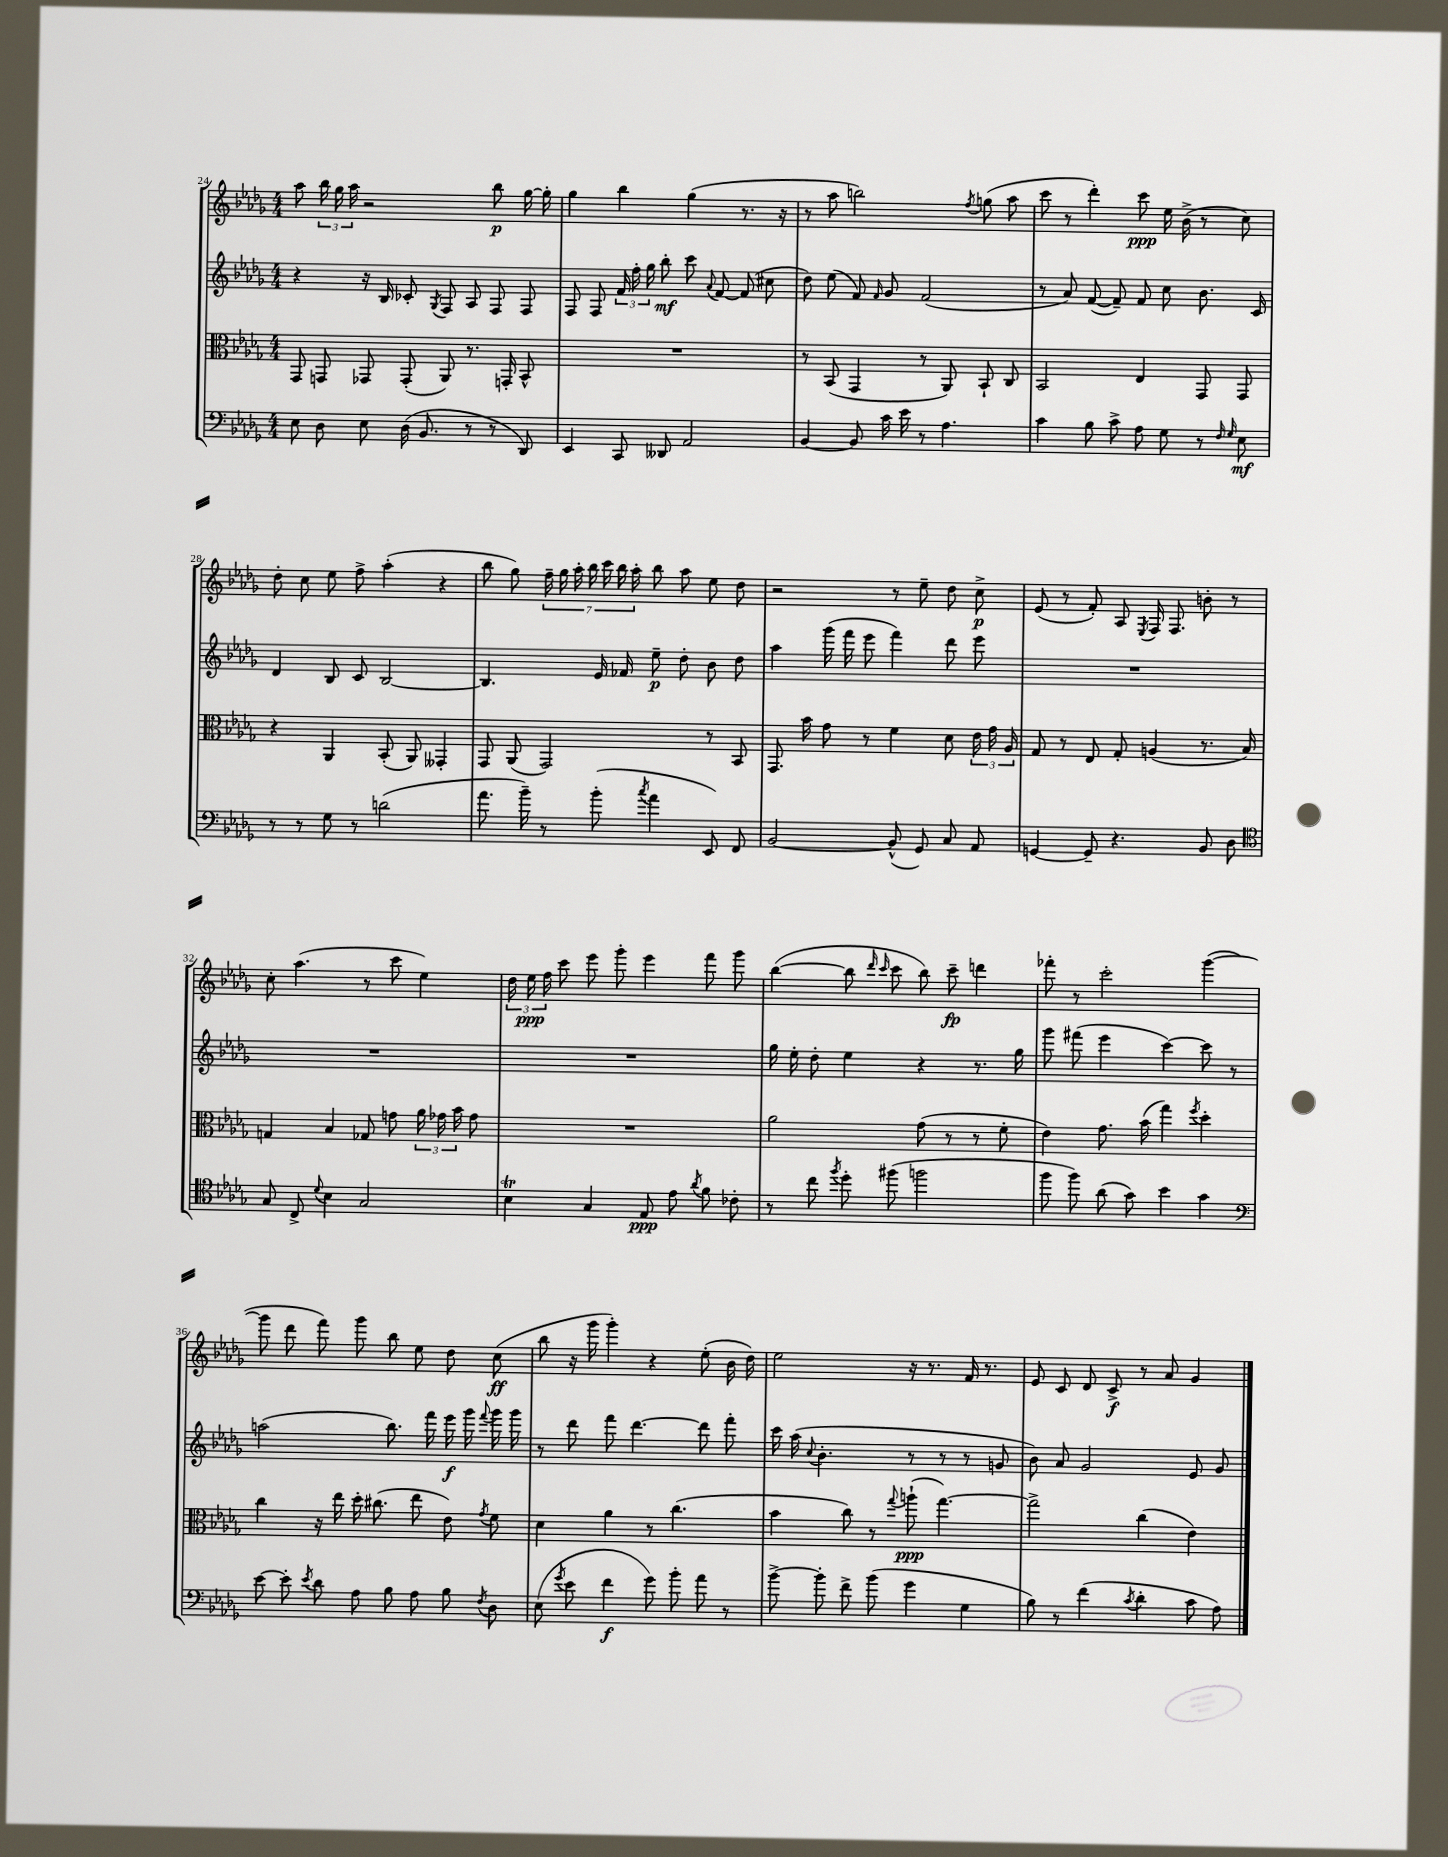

**kern	**kern	**kern	**kern
*staff4	*staff3	*staff2	*staff1
*clefF4	*clefC3	*clefG2	*clefG2
*k[b-e-a-d-g-]	*k[b-e-a-d-g-]	*k[b-e-a-d-g-]	*k[b-e-a-d-g-]
*M4/4	*M4/4	*M4/4	*M4/4
8E-	8GG-	4r	8aa-
8D-	8GG	.	24bb-
.	.	.	24gg-
.	.	.	24aa-
8E-	8GG-	16r	2r
.	.	16B-	.
(16D-	(8GG-'	8c-'	.
8.BB-	.	.	.
.	.	8qG-	.
.	8AA-)	8F	.
8r	8.r	8A-	.
8r	.	8F	8bb-
.	16GG'	.	.
8DD-)	8BB-^^	8F	[16gg-
.	.	.	16gg-']
=	=	=	=
4EE-	1r	8F	4gg-
.	.	8F	.
8CC	.	24f	4bb-
.	.	24ff'	.
.	.	24gg-	.
8DD--	.	8bb-'	.
2AA-	.	8ccc	(4gg-
.	.	8qqa-	.
.	.	[8f	.
.	.	(8f]	8.r
.	.	8cc#	.
.	.	.	16r
=	=	=	=
[4BB-	8r	8dd-)	8r
.	(8BB-	(8ee-	8aa-
8BB-]	4GG-	8f)	2bb)
.	.	16qqf	.
16c	.	8g-	.
16e-	.	.	.
8r	8r	(2f	.
4.A-	8AA-)	.	.
.	.	.	8qff
.	8BB-`	.	(8gg
.	8C	.	8aa-
=	=	=	=
4c	2BB-	8r	8ccc
.	.	8a-)	8r
8B-	.	([8f	4ddd-')
8c^	.	8f~])	.
8A-	4E-	8f	8ccc
8G-	.	8cc	16ee-
.	.	.	(16b-^
8r	8GG-	8.b-	8r
16qqF	.	.	.
16qqG-	.	.	.
8E-	8GG-	.	8cc)
.	.	16c	.
=	=	=	=
8r	4r	4d-	8dd-'
8r	.	.	8cc
8G-	4AA-	8B-	8ee-
8r	.	8c	8ff^
(2d	(8BB-'	[2B-	(4aa-'
.	8AA-)	.	.
.	4GG--'	.	4r
=	=	=	=
8.a-	8GG-	4.B-]	8bb-
.	(8AA-	.	8gg-)
16b-~)	.	.	.
8r	2GG-)	.	28ff~
.	.	.	28gg-
.	.	.	28aa-'
.	.	.	28bb-
(8b-'	.	16e-	.
.	.	.	28ccc
.	.	.	28bb-
.	.	16f-	.
.	.	.	28aa-'
8qcc	.	.	.
4a-	.	8ee-~	8bb-
.	.	8dd-'	8aa-
8EE-)	8r	8b-	8ee-
8FF	8BB-	8dd-	8dd-
=	=	=	=
[2BB-	8.GG-	4aa-	2r
.	16b-	.	.
.	8g-	(16ggg-	.
.	.	16fff	.
.	8r	8eee-	.
(8BB-^^]	4f	4fff)	8r
8GG-)	.	.	8ee-~
8C	8d-	8ddd-	8dd-
8AA-	24e-	8eee-	8cc^
.	24g-	.	.
.	24A-	.	.
=	=	=	=
[4GG	8G-	1r	(8e-
.	8r	.	8r
8GG~]	8E-	.	8f')
4.r	8G-'	.	8A-
.	.	.	8qE-
.	(4A	.	16F
.	.	.	8.F
8BB-	8.r	.	8b'
8D-	.	.	8r
.	16B-)	.	.
=	=	=	=
*clefC4	*	*	*
8G-	4G	1r	8cc'
8C^	.	.	(4.aa-
8qqd-	.	.	.
4B-	4B-	.	.
2G-	8G-	.	8r
.	8g	.	8ccc
.	24a-	.	4ee-)
.	24g-	.	.
.	24b-	.	.
.	8g-	.	.
=	=	=	=
4B-	1r	1r	24dd-
.	.	.	24ee-
.	.	.	24ff
.	.	.	8ccc
4G-	.	.	8eee-
.	.	.	8ggg-'
8E-	.	.	4eee-
8e-	.	.	.
8qa-	.	.	.
8f	.	.	8fff
8c-'	.	.	8ggg-
=	=	=	=
8r	2a-	16gg-	([4bb-
.	.	16ee-'	.
8cc	.	8dd-'	.
8qff	.	.	.
8dd-'	.	4ee-	8bb-]
.	.	.	16qqddd-
.	.	.	16qqccc
(8ff#	.	.	8ccc
2ff	(8g-	4r	8bb-)
.	8r	.	8ccc~
.	8r	8.r	4ddd
.	8f'	.	.
.	.	16gg-	.
=	=	=	=
8ff	4e-)	8ggg-	8fff-'
8ff)	.	(8fff#	8r
(8a-	8.g-	4eee-	2ccc'
8g-)	.	.	.
.	(16b-	.	.
4b-	4gg-)	[4ccc)	.
.	8qff	.	.
4g-	4dd-'	8ccc]	([4ggg-
.	.	8r	.
=	=	=	=
*clefF4	*	*	*
[8e-	4cc	(2aa	8ggg-]
8e-']	.	.	8ddd-
8qe-	.	.	.
8d-	16r	.	8fff)
.	16ee-	.	.
8A-	16dd-'	.	8ggg-
.	(8.cc#	.	.
8B-	.	8.bb-)	8bb-
8A-	8ee-	.	8ee-
.	.	16fff	.
8B-	8e-)	16eee-	8dd-
.	.	16ggg-	.
8qF	8qg-	8qqfff	.
8D-	8f	16ggg-	(8cc
.	.	16ggg-	.
=	=	=	=
(8E-	4d-	8r	8bb-
8qg-	.	.	.
8e-	.	8ddd-	16r
.	.	.	16ggg-
4f	4a-	8fff	4ggg-')
.	.	[4.ddd-	.
8g-)	8r	.	4r
8b-'	(4.cc	.	.
8a-	.	8ddd-]	(8ee-'
8r	.	8fff'	16b-
.	.	.	16dd-)
=	=	=	=
[8b-^	4b-	16ccc	2ee-
.	.	(16aa-	.
.	.	8qqcc	.
8b-']	.	4.b-'	.
8f^	8cc)	.	.
(8b-	8r	.	.
.	8qqgg-	.	.
4g-	(8aa`	8r	16r
.	.	.	8.r
.	[4.gg-)	8r	.
4G-	.	8r	16f
.	.	.	8.r
.	.	8g	.
=	=	=	=
8B-)	2gg-^]	8b-)	8e-
8r	.	8a-	8c
(4f	.	2g-	8d-
.	.	.	8c^
8qc	.	.	.
4d-'	(4cc	.	8r
.	.	.	8a-
8c	4e-)	8e-	4g-
8A-)	.	8g-	.
==	==	==	==
*-	*-	*-	*-
